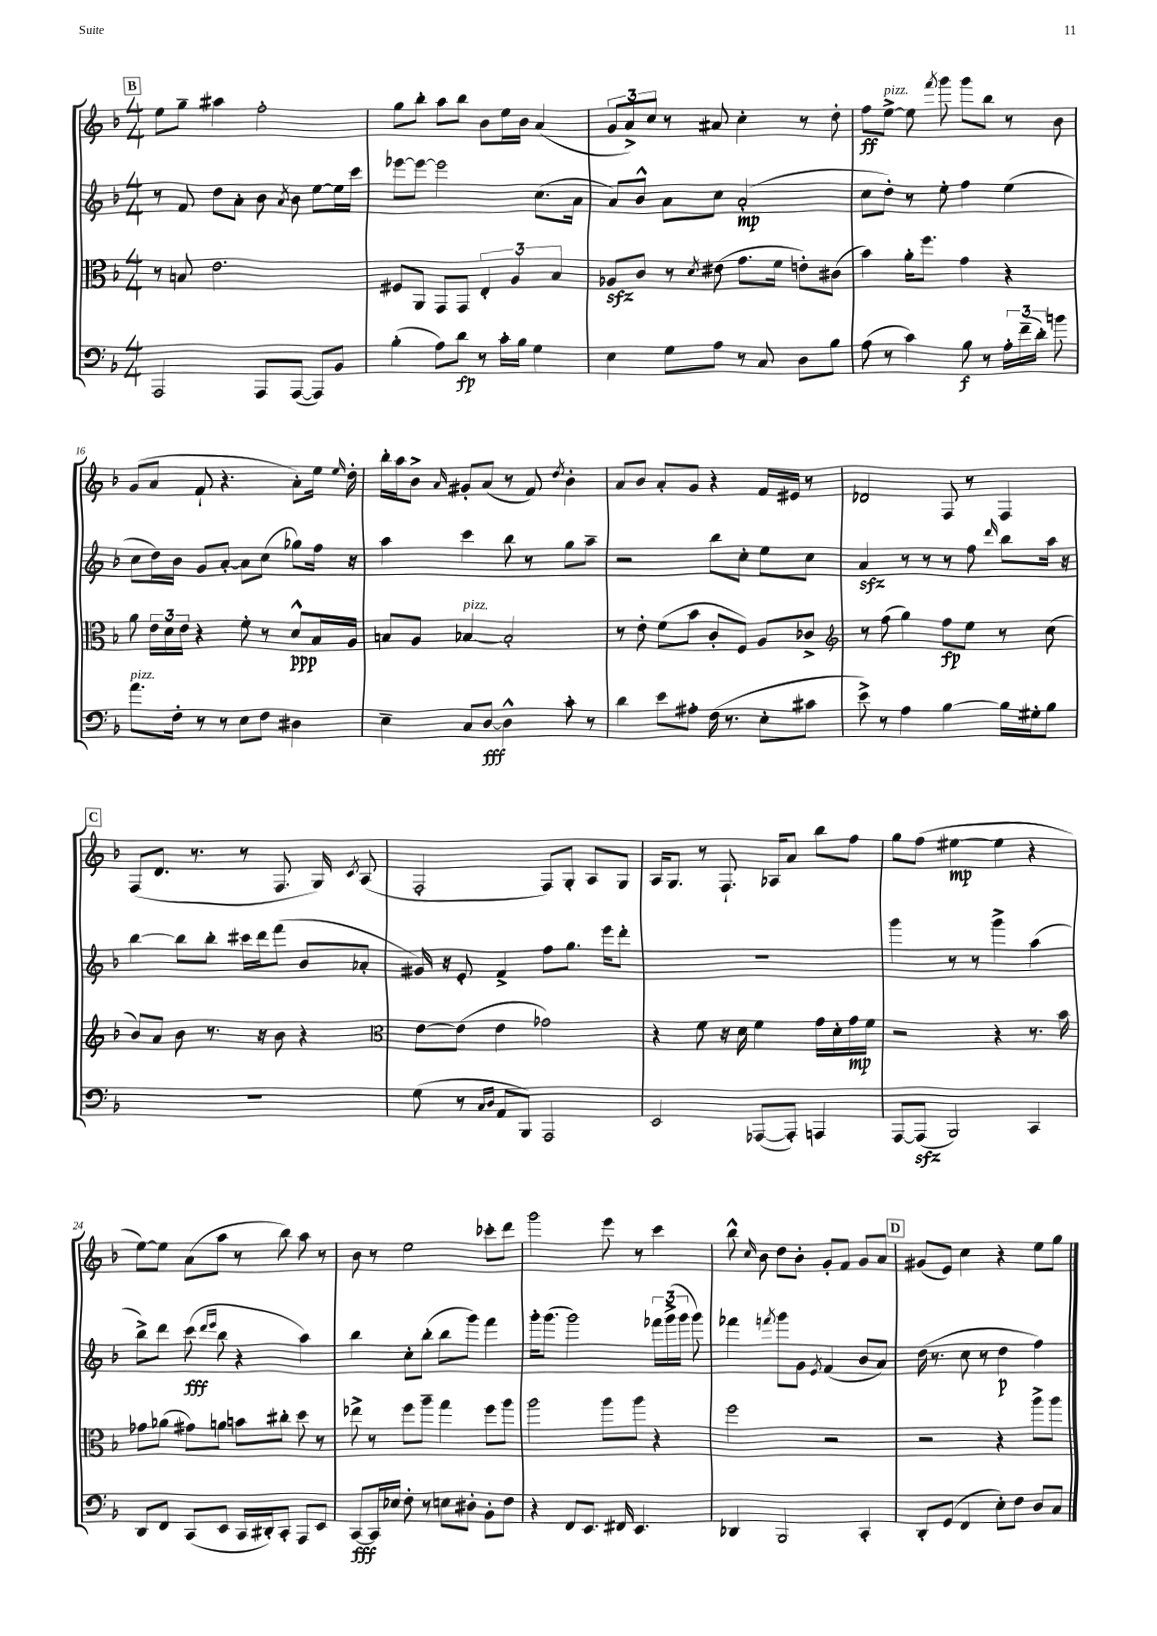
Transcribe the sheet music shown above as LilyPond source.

<<
\new StaffGroup <<
\new Staff = "s0" {
    \clef treble \key f \major \numericTimeSignature \time 4/4
    \autoBeamOff \mark \markup { \box "B" } e''8[ g''8]-- ais''4 f''2-. |
    g''8[ bes''8]-. a''8[ bes''8] bes'8[ e''16 bes'16] a'4( |
    \tuplet 3/2 { g'8[ a'8->) c''8] } r8 ais'8 c''4-. r8 d''8-. |
    f''8[\ff e''8]~->^\markup { \italic "pizz." } e''8 \acciaccatura { f'''8 } g'''8 g'''8[ bes''8] r8 bes'8 |
    g'8[( a'8] f'8-! r4. a'8[-.) e''16] \grace { e''16 } d''16-. |
    bes''16[-. a''16 bes'8]-> \grace { a'16 } gis'8[-. a'8]( r8 f'8) \acciaccatura { d''8 } bes'4-. |
    a'8[ bes'8] a'8[-. g'8] r4 f'16[ eis'16] r8 |
    des'2 f8 r8 f4 |
    \mark \markup { \box "C" } f8[( d'8.] r8. r8 f8. g16) \acciaccatura { c'8 } a8( |
    f2-. f8[) g8]-. a8[ g8] |
    a16[ g8.] r8 f8.-! aes16[ a'8] bes''8[ f''8] |
    g''8[ f''8]( eis''4~\mp eis''4 r4 |
    e''8[~) e''8] a'8[( a''8] r8 bes''8) a''8 r8 |
    bes'8 r8 e''2 ces'''8[-. d'''8] |
    g'''2 e'''8 r8 c'''4 |
    bes''8-^ \grace { c''16 } bes'8 d''8[ bes'8]-. g'8[-. f'8] g'8[ a'8] |
    \mark \markup { \box "D" } gis'8[( e'8]) c''4 r4 e''8[ g''8] \bar "|." |
}
\new Staff = "s1" {
    \clef treble \key f \major \numericTimeSignature \time 4/4
    \autoBeamOff \mark \markup { \box "B" } r8 f'8 d''8[ a'8]-. bes'8 \acciaccatura { a'8 } bes'8 e''8[~ e''16 c'''16] |
    ees'''8[~ ees'''8]~ ees'''2 c''8.[( a'16] |
    a'8[) bes'8]-^ a'8[ c''8] a'2-.\mp( |
    c''8[ d''8]-.) r8 e''8-. f''4 e''4( |
    c''8[ d''16) bes'16] g'8[ a'8]~-. a'8[ c''8]( ges''8[) f''16] r16 |
    a''4 c'''4 bes''8 r8 g''8[ a''8]-- |
    r2 bes''8[ c''8]-. e''8[ c''8] |
    a'4\sfz r8 r8 r8 f''8 \grace { d'''16 } bes''8[ a''16] r16 |
    \mark \markup { \box "C" } bes''4~ bes''8[ bes''8]-. cis'''16[ d'''16 f'''8]( bes'8[ aes'8]-. |
    gis'16) r16 e'8-. f'4-> f''8[ g''8.] e'''16[ d'''8]-. |
    R1 |
    g'''4 r8 r8 g'''4-> a''4( |
    bes''8[->) d'''8] c'''8\fff( \grace { d'''16[ e'''16] } bes''8 r4 a''4) |
    bes''4 c''8[-. bes''8]-.( bes''8[ g'''8]) f'''4 |
    g'''16[-. g'''8.]( g'''2) \tuplet 3/2 { fes'''16[ g'''16->( g'''16] } g'''8) |
    fes'''4 \acciaccatura { f'''8 } g'''8[ g'8] \acciaccatura { e'8 } f'4( bes'8[ a'8]) |
    \mark \markup { \box "D" } d''16( r8. c''8 r8 d''4\p f''4) \bar "|." |
}
\new Staff = "s2" {
    \clef alto \key f \major \numericTimeSignature \time 4/4
    \autoBeamOff \mark \markup { \box "B" } r8 b8 e'2. |
    fis8[ a,8] g,8[ g,8] \tuplet 3/2 { e4-. a4 bes4 } |
    aes8[\sfz c'8] r8 \acciaccatura { d'8 } eis'8( g'8.[ f'16] e'8[-.) cis'8]( |
    bes'4) a'16[-. f''8.] g'4 r4 |
    a'8 \tuplet 3/2 { e'16[ d'16 e'16] } r4 f'8-. r8 d'8[-^\ppp bes16 a16] |
    b8[ a8] bes4~^\markup { \italic "pizz." } bes2-. |
    r8 e'8-. f'8[( bes'8] c'8[-. f8]) a8[ ces'8]-> |
    \clef treble r8 f''8( g''4) f''8[\fp e''8] r8 c''8( |
    \mark \markup { \box "C" } bes'8[) a'8] bes'8 r8. r16 bes'8 r4 |
    \clef alto e'8[~ e'8]( e'4 ges'2) |
    r4 f'8 r16 d'16 f'4 g'16[ d'16-. g'16\mp f'16] |
    r2 r4 r8. bes'16 |
    ges'8[ aes'8]( gis'8[) a'8] b'8[ cis''8]-. d''8 r8 |
    ees''8-> r8 f''8[ a''8]-- g''4 f''8[ a''8] |
    a''2 a''8[ a''8] r4 |
    f''2 r2 |
    \mark \markup { \box "D" } r2 r4 a''8[-> a''8] \bar "|." |
}
\new Staff = "s3" {
    \clef bass \key f \major \numericTimeSignature \time 4/4
    \autoBeamOff \mark \markup { \box "B" } a,,2 a,,8[ a,,8]~( a,,8[) bes,8] |
    bes4-.( a8[) d'8]\fp r8 c'16[-. bes16] g4 |
    e4 g8[ a8] r8 c8 d8[ bes8] |
    a8( r8 c'4) bes8\f r8 \tuplet 3/2 { a16[-. f'16--( d'16]-.) } b'8 |
    a'8.[^\markup { \italic "pizz." } f16]-. r8 r8 e8[ f8] dis4 |
    e4-- c8[ d8]~\fff d4-^ c'8-. r8 |
    d'4 e'8[ ais8]-. f16( r8. e8[-. cis'8] |
    e'8->) r8 a4 bes4~ bes16[ gis16-. bes8] |
    \mark \markup { \box "C" } R1 |
    g8( r8 \grace { c16[ d16] } a,8[ bes,,8]) a,,2 |
    e,2 aes,,8[~( aes,,8]-.) a,,4 |
    a,,8[~ a,,8]\sfz( bes,,2) c,4 |
    d,8[ f,8] c,8[( e,8] c,16[ dis,16-.) c,8]-. a,,8[ e,8] |
    c,8[~\fff c,16 ees16] f8-. r8 e8[ dis8]-. bes,8[-. f8] |
    r4 f,8[ e,8.] fis,16 e,4. |
    des,4 bes,,2 c,4-. |
    \mark \markup { \box "D" } d,8[-. g,8]( f,4 e8[-.) f8] d8[ c8] \bar "|." |
}
>>
>>
\layout { \context { \Score currentBarNumber = #12 } }
